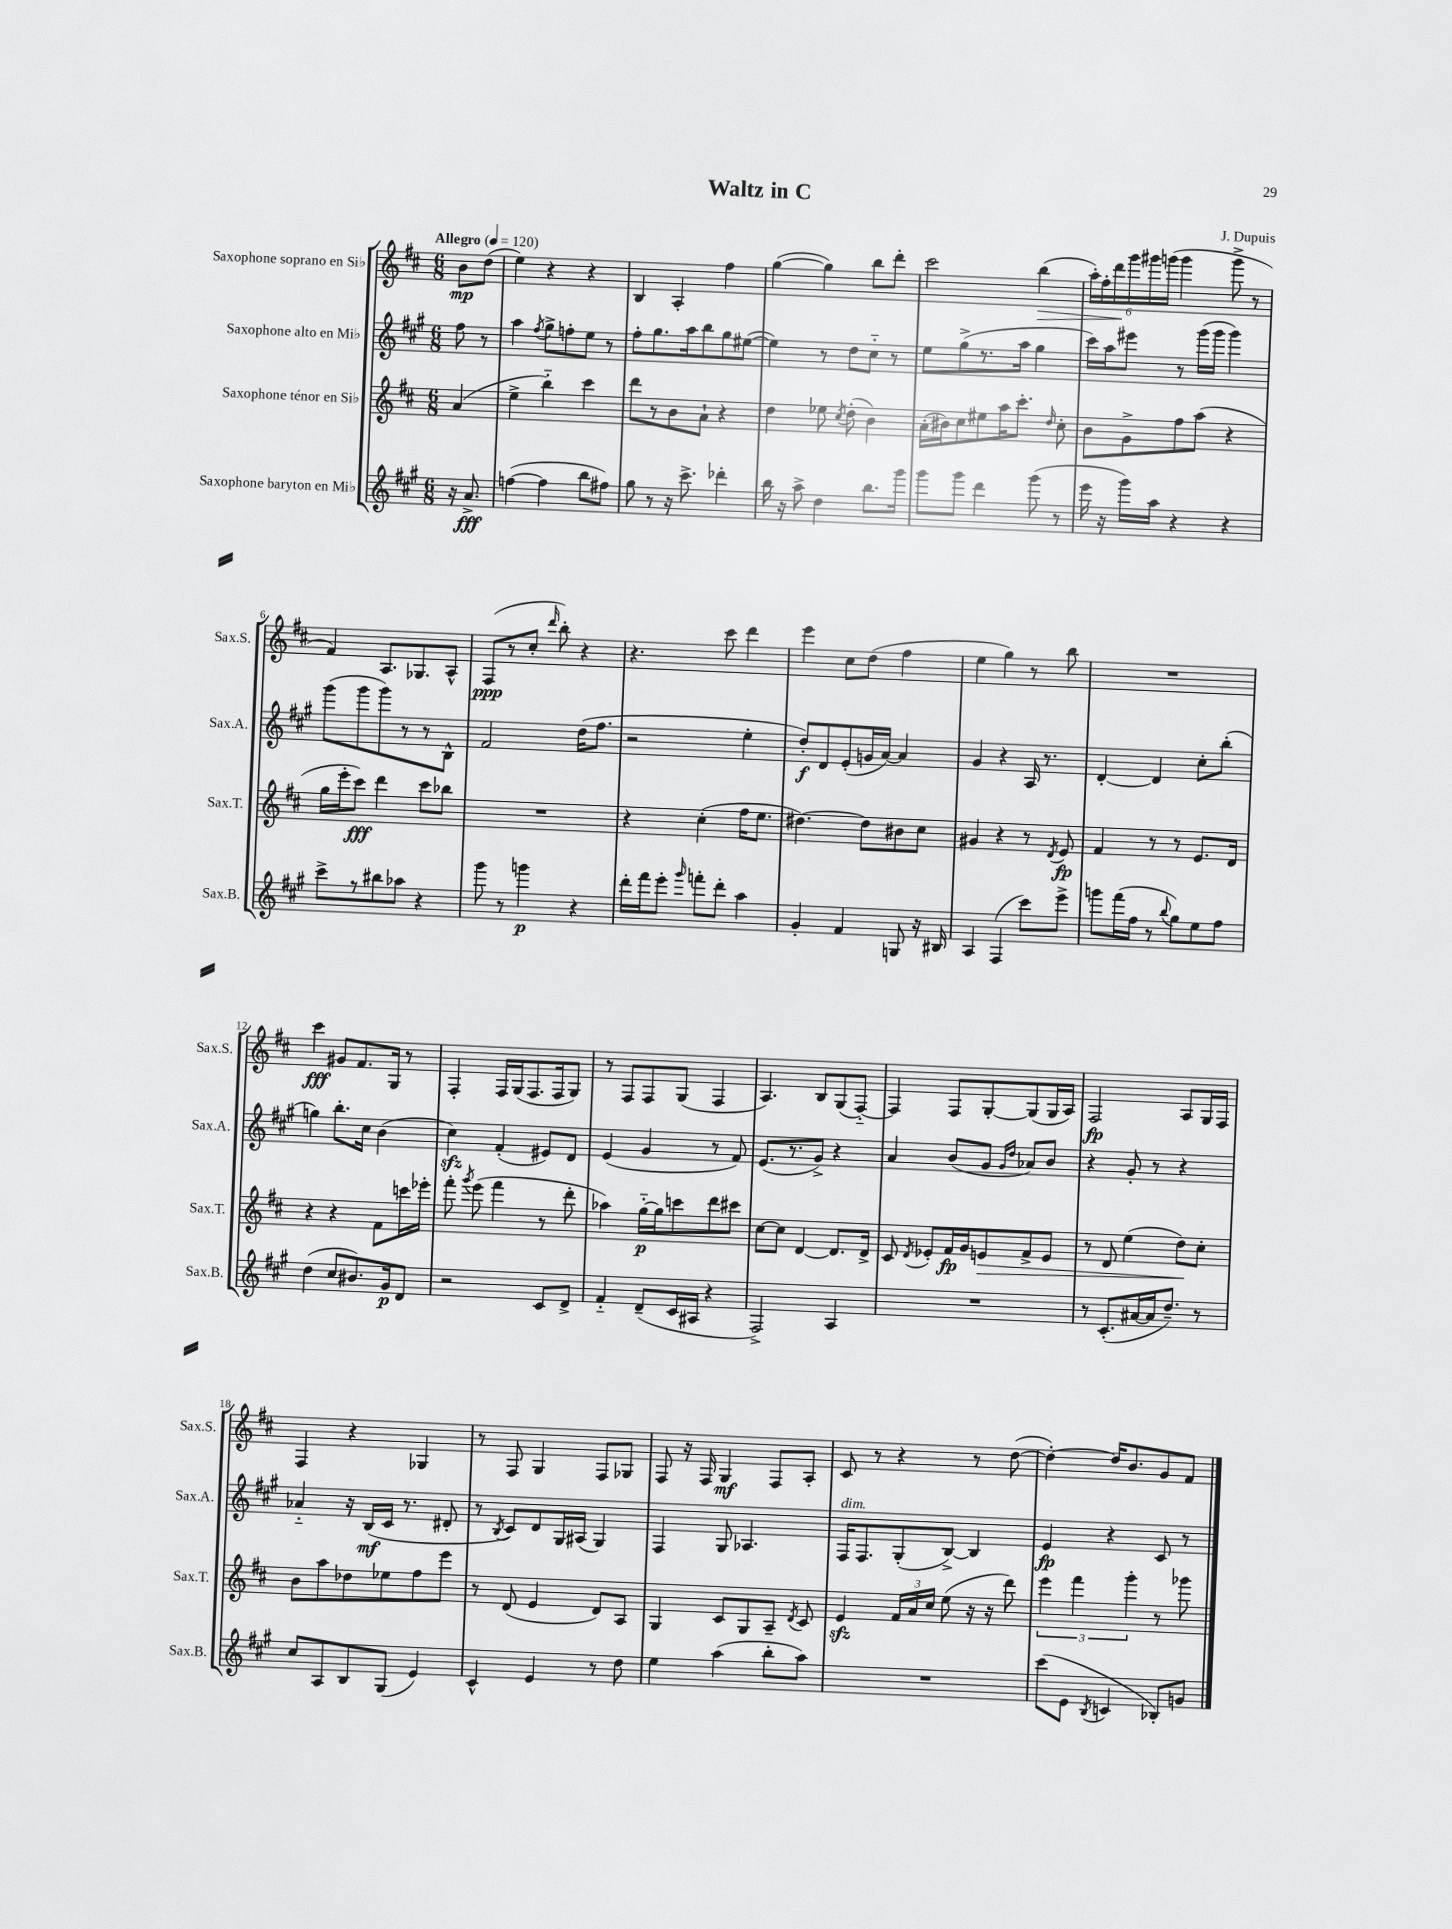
\header { title = "Waltz in C" composer = "J. Dupuis" }
<<
\new StaffGroup <<
\new Staff = "s0" \with { instrumentName = "Saxophone soprano en Sib" shortInstrumentName = "Sax.S." } {
    \clef treble \key d \major \numericTimeSignature \time 6/8 \partial 4 \tempo "Allegro" 4 = 120
    \autoBeamOff b'8[\mp d''8]( |
    e''4) r4 r4 |
    b4 a4-. fis''4 |
    g''4~( g''4) b''8[ d'''8]-. |
    cis'''2 b''4\>( |
    \tuplet 6/4 { a''16[-.) fis''16-. d'''16\! g'''16 gis'''16 g'''16]( } g'''4 g'''8-> r8 |
    fis'4) a8.[ ges8. a8]-^ |
    fis8[\ppp( r8 cis''8]-. \grace { d'''16 } b''8-.) r4 |
    r4. cis'''8 d'''4 |
    e'''4 cis''8[ d''8]( fis''4 |
    e''4 g''4) r8 b''8 |
    R2. |
    cis'''4\fff gis'8[ fis'8. g16] r8 |
    fis4-. fis16[ g16( fis8. fis16 g8]) |
    r8 fis8[ fis8 g8]( fis4 |
    a4.) b8[ g8( fis8]~-_) |
    fis4 fis8[ g8~-. g8( g16 a16]) |
    fis2\fp a8[ g16 fis16] |
    fis4 r4 ges4 |
    r8 fis8 g4 fis8[ ges8] |
    fis8 r16 fis16 g4\mf fis8[ a8]-. |
    cis'8 r8 r4 r8 d''8~( |
    d''4~-.) d''16[ b'8. g'8 fis'8] \bar "|." |
}
\new Staff = "s1" \with { instrumentName = "Saxophone alto en Mib" shortInstrumentName = "Sax.A." } {
    \clef treble \key a \major \numericTimeSignature \time 6/8 \partial 4
    \autoBeamOff fis''8 r8 |
    a''4 \acciaccatura { fis''8 } gis''8[-> f''8-. e''8] r8 |
    fis''8[-. gis''8. a''16 b''8 gis''8 eis''8]~( |
    eis''4) r8 d''8[ cis''8]-_ r8 |
    e''8[ gis''8->( r8. a''16] gis''4 |
    cis'''16[) a''16 eis'''8] r8 gis'''16[( gis'''16] gis'''4) |
    gis'''8[( gis'''8 gis'''8) r8 r8 b8]-^ |
    fis'2 d''16[( fis''8.] |
    r2 e''4-. |
    d''8[-.\f) d'8 e'8-.( g'16 a'16]~) a'4 |
    gis'4 r4 a16 r8. |
    d'4~-. d'4 cis''8[-. b''8]-.( |
    g''4) b''8.[-. cis''16] b'4( |
    cis''4\sfz) fis'4-.( eis'8[) d'8] |
    e'4( gis'4 r8 fis'8) |
    e'8.[( r8. gis'8]->) r4 |
    a'4 b'8[( gis'8] \grace { gis'16[ d''16] } aes'8[) b'8] |
    r4 gis'8-. r8 r4 |
    aes'4-_ r16 b16[\mf( cis'16] r8. dis'8-. |
    r8 \acciaccatura { b8 } cis'8[) d'8 gis16 ais16]( gis4) |
    fis4 gis8 aes4. |
    fis16[^\markup { \italic "dim." } fis8. gis8-.( b8]~->) b4 |
    e'4\fp r4 cis'8 r8 \bar "|." |
}
\new Staff = "s2" \with { instrumentName = "Saxophone ténor en Sib" shortInstrumentName = "Sax.T." } {
    \clef treble \key d \major \numericTimeSignature \time 6/8 \partial 4
    \autoBeamOff a'4( |
    e''4-> b''4-_) cis'''4 |
    d'''8[ r8 b'8 a'8]-! r4 |
    d''4 ees''8 \acciaccatura { cis''8 } d''8-.( b'4) |
    a'16[-.( bis'16) cis''8 eis''8 a''16 cis'''8.]-. \grace { d''16 } cis''8-. |
    b'8[ g'8-> fis''8 a''8]( r4 |
    g''16[ e'''16-. cis'''8]\fff) d'''4 cis'''8[ bes''8] |
    R2. |
    r4 cis''4-.( fis''16[ e''8.] |
    dis''4.~) dis''8[ bis'8 cis''8] |
    gis'4 r4 r8 \acciaccatura { d'8 } e'8\fp |
    fis'4 r8 r8 e'8.[ d'16] |
    r4 r4 fis'8[ c'''16 ees'''16]-. |
    fis'''8-. \acciaccatura { g'''8 } e'''8( fis'''4 r8 d'''8-. |
    aes''4) g''16[~-_\p g''16 c'''8 d'''8 cis'''8] |
    cis''8[~ cis''8] d'4~ d'8.[ d'16]-> |
    cis'8 \acciaccatura { d'8 } ees'8[-. fis'16\fp g'16 e'8\> fis'8-> e'8] |
    r8 d'8 e''4( d''8[\!) cis''8]-. |
    b'8[ a''8 des''8 ees''8 fis''8 e'''8] |
    r8 d'8( e'4 d'8[) a8] |
    g4 cis'8[ g8 a8]-- \acciaccatura { d'8 } cis'8 |
    e'4\sfz \tuplet 3/2 { fis'16[ a'16 cis''16] } e''8( r16 r16 d'''8) |
    \tuplet 3/2 { e'''4 fis'''4 g'''4-. } r8 ges'''8 \bar "|." |
}
\new Staff = "s3" \with { instrumentName = "Saxophone baryton en Mib" shortInstrumentName = "Sax.B." } {
    \clef treble \key a \major \numericTimeSignature \time 6/8 \partial 4
    \autoBeamOff r16 a'8.->\fff |
    f''4~( f''4 b''8[ fis''8]) |
    gis''8 r8 r16 cis'''8.-> des'''4-. |
    b''16 r16 a''8-> d''4 b''8.[ gis'''16] |
    gis'''8[ gis'''8] d'''4 gis'''8( r8 |
    e'''16 r16 gis'''16[) a''16] r4 r4 |
    cis'''8[-> r8 bis''8 aes''8] r4 |
    gis'''8 r8 g'''4\p r4 |
    d'''16[-. fis'''16 e'''8]-. \grace { gis'''16 } f'''8[-. d'''8]-. a''4 |
    gis'4-. fis'4 g8 r16 bis16 |
    a4 fis4( cis'''8[) e'''8]-> |
    g'''8[ fis'''16( fis''16] r8 \appoggiatura { b''8 } gis''8[) e''8 fis''8] |
    d''4( cis''8[ bis'8.) gis'16\p d'8] |
    r2 cis'8[ d'8]-> |
    fis'4-_ d'8[--( cis'16 ais16] r4 |
    fis2->) a4 |
    R2. |
    r8 cis'8.[-.( ais'16~ ais'16 d''8.]--) r8 |
    cis''8[ a8 b8 gis8]( e'4) |
    cis'4-^ e'4 r8 d''8 |
    e''4 a''4( b''8[-. a''8]) |
    R2. |
    cis'''8[( e'8] \acciaccatura { b8 } c'4 bes8[-.) g'8] \bar "|." |
}
>>
>>
